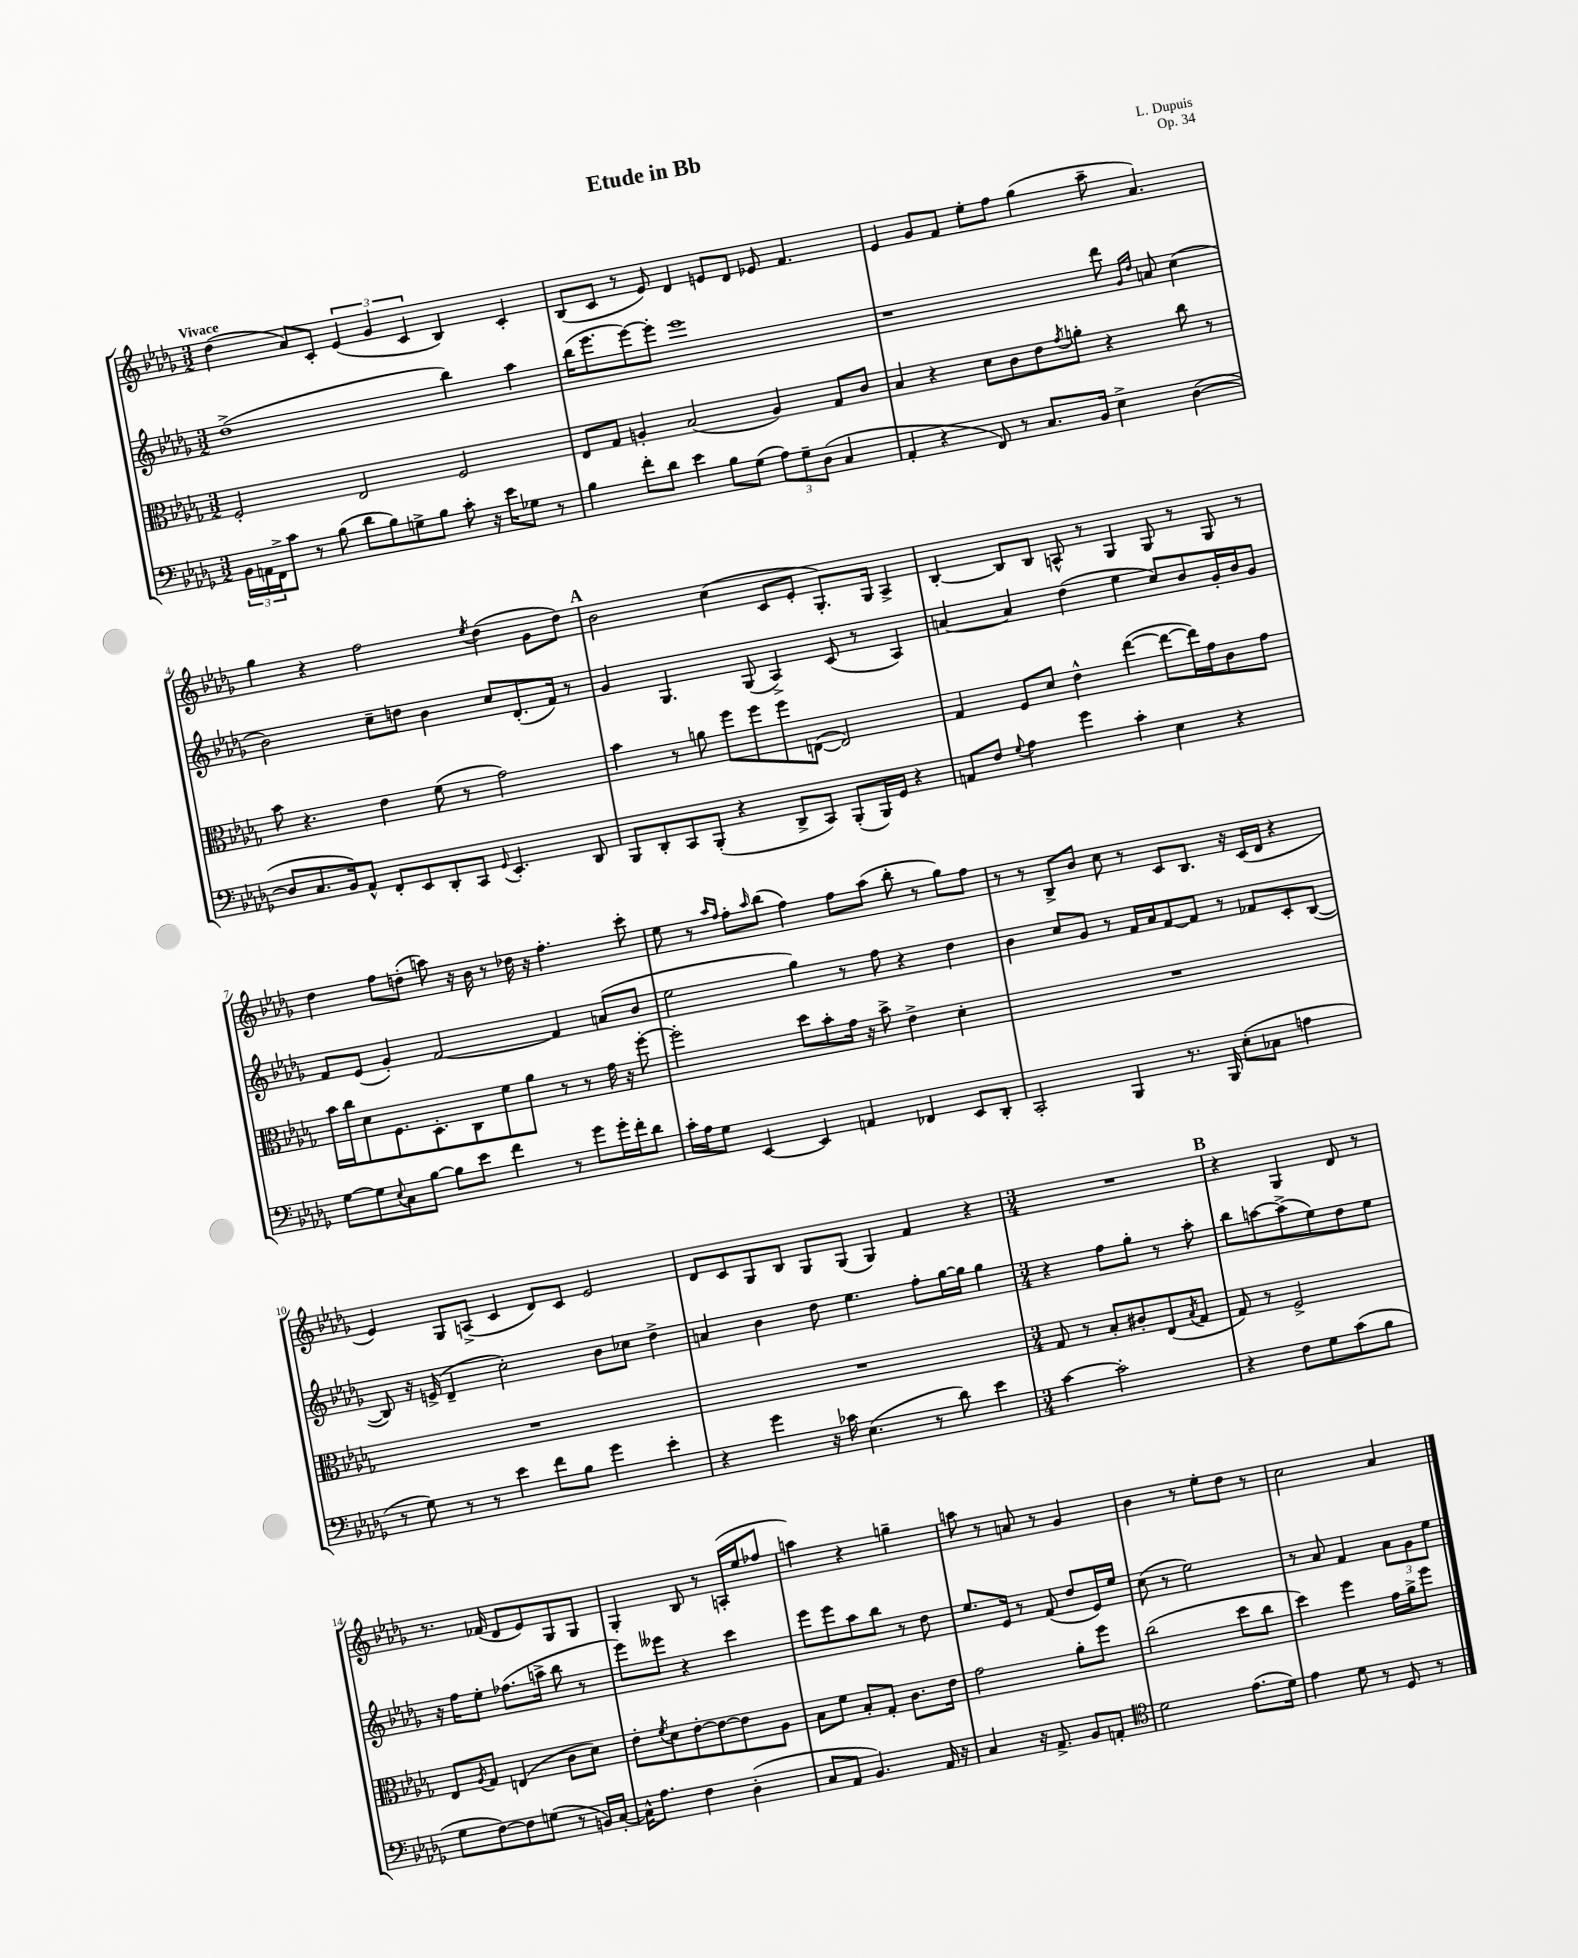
\header { title = "Etude in Bb" composer = "L. Dupuis" opus = "Op. 34" }
<<
\new StaffGroup <<
\new Staff = "s0" {
    \clef treble \key des \major \numericTimeSignature \time 3/2 \tempo "Vivace"
    des''4( aes'8) c'8-. \tuplet 3/2 { ees'4( ges'4 c'4 } bes4) c'4-. |
    bes8( c'8 r8 ees'8) des'4 e'8 des'8 ees'8 f'4. |
    ees'4 ges'8 f'8 ees''8-. f''8 ges''4( aes''8-- aes'4.) |
    ges''4 r4 f''2 \acciaccatura { ees''8 } des''4( ges'8 des''8) |
    \mark \markup { \bold "A" } bes'2 c''4( c'8 ees'8-. ges8.-.) ges16 aes4-> |
    bes4~-. bes8 bes8 a8-^ r8 ges4 ges8 r8 ges8 r8 |
    des''4 f''8 d''8-.( a''8) r16 bes'16 r8 des''16 r16 f''4.-. c'''8-. |
    ees''8 r8 \grace { aes''16 f''16 } f''8-. \grace { aes''16 } bes''8( f''4) f''8 aes''8( bes''8-. r8 ges''8) f''8 |
    r8 r8 bes8-> bes'8 c''8 r8 c'8 bes8. r16 c'16( des'16 r4 |
    ees'4) ges8 a8->( c'4 des'8) c'8 ees'2 |
    des'8 c'8 ges8 bes8 ges8 ges8( ges4) f'4 r4 |
    \numericTimeSignature \time 3/4 R2. |
    \mark \markup { \bold "B" } r4 ges4 des'8 r8 |
    r8. fes'16( des'8 ees'8) ges8 ges8 |
    ges4-. bes8 r8 a16-.( ees''16 fes''8 |
    a''4) r4 g''4-- |
    a''8 r8 a'8 r8 ges'4 |
    bes'4 r8 ees''8-. des''8 r8 |
    c''2 aes'4 \bar "|." |
}
\new Staff = "s1" {
    \clef treble \key des \major \numericTimeSignature \time 3/2
    des''1->( bes''4) aes''4 |
    bes''16( ees'''8. ees'''8~) ees'''8-. ees'''1 |
    r1 des'''8 \grace { ges'16 des''16 } a'8 c''4( |
    bes'2) c''8-- d''8 bes'4 c''8 des'8.-.( f'16) r8 |
    \mark \markup { \bold "A" } ges'4 ges4. ges8( aes4->) c'8( r8 aes4) |
    a'4~ a'4 des''4( ees''4 c''8) bes'8 ges'16-. bes'16 ges'8 |
    f'8 ees'8( ges'4-.) f'2~ f'4 a'8( bes'8 |
    ees''2 ges''4) r8 f''8 r4 des''4 |
    bes'4 c''8 ges'8 r8 f'16 aes'16 f'8~ f'8 r8 fes'8 c'8-. bes8~( |
    bes8) r16 e'16->( des'4-- c''2-.) bes'8 ces''8 des''4-> |
    a'4 bes'4 des''8 ees''4. f''8-. ges''16~ ges''16 ges''4 |
    \numericTimeSignature \time 3/4 r4 f''8 ges''8-. r8 aes''8-. |
    \mark \markup { \bold "B" } bes''8 a''8~ a''8->( ees''8) des''8 ees''8 |
    r16 f''16 ees''8-. fes''8.( a''16-> bes''8 r8 |
    ees'''8) eeses'''8 r4 c'''4 |
    ees'''8 ees'''8 aes''8 bes''8 r8 des''8 |
    ees''8. ees'16 r8 f'8( des''8 ees'16) ees''16 |
    c''8( r8 ees''2) |
    r8 aes'8 f'4 \tuplet 3/2 { aes'8 ges'8 ees''8 } \bar "|." |
}
\new Staff = "s2" {
    \clef alto \key des \major \numericTimeSignature \time 3/2
    f2-. ees2 f2 |
    ees8 ges8 a4-. bes2( a4) ges8 c'8 |
    bes4 r4 des'8 c'8 ees'8 \acciaccatura { ges'8 } a'8-. r4 c''8 r8 |
    bes'8 r4. ees'4 f'8( r8 ges'2) |
    \mark \markup { \bold "A" } bes'4 r8 a'8 f''8 f''8 f''8 e8~( e2) |
    ges4 f8 des'8 ees'4-^ ees''4~( ees''8~ ees''16) ges'16 c'8 ges'8 |
    bes'16 c''16 des'8 f8. des8.-. c8 f'8 aes'8 r8 r8 ges'16 r16 f''8~-. |
    f''2-. des''8 bes'8-. ges'16 r16 bes'8-> ees'4-> des'4-. |
    R1. |
    R1. |
    R1. |
    \numericTimeSignature \time 3/4 ges8 r8 bes8-. cis'8-. ees8( \acciaccatura { bes8 } ges8 |
    \mark \markup { \bold "B" } ges8) r8 f2-> |
    ees8 \acciaccatura { aes8 } ges8 e4( c'8 des'8) |
    ees'8-. \acciaccatura { f'8 } des'8 ees'8~-. ees'8~ ees'8 aes8 |
    bes8 f'8 bes8-. ges8-. c'8. ees'16 |
    ges'2 aes'8-. f''8 |
    c''2( des''8 c''8 |
    des''4) f''4 ges'16 aes'16-> f''8 \bar "|." |
}
\new Staff = "s3" {
    \clef bass \key des \major \numericTimeSignature \time 3/2
    \tuplet 3/2 { bes,16 a,16 f,16-> } c'8 r8 bes8( des'8 bes8) g8-> bes8 c'8-. r16 ees'16 ges8 r8 |
    bes4 f'8-. des'8 ees'4 bes8 ges8( \tuplet 3/2 { aes8) ges8-- des8( } c4 |
    aes,4-. r4 f,8) r8 c8. bes,16 ees4-> des4~( |
    des8 c8. bes,16) aes,8-^ f,8-. ees,8 des,8-. c,8 \appoggiatura { ges,8 } ees,4.-. des,8 |
    \mark \markup { \bold "A" } bes,,8 des,8-. c,8 bes,,8-.( r4 des,8-> c,8) bes,,8-.( bes,,16) ges,16 r4 |
    a,8 f8 \appoggiatura { ges8 } aes4 ges'4 c'4-. ees4 r4 |
    ges8~ ges8 \appoggiatura { ees8 } c8 bes8~ bes8 ees'8 f'4 r8 ges'8 ges'16-. f'16-. des'8 |
    c'16-. aes16 ges8 ees,4~ ees,4 a,4 fes,4 ees,8 des,8-. |
    c,2-. bes,,4 r8. bes,,16 ees8-.( ces8 a4 |
    r8 ges8) r8 r8 ees'4 f'8 bes8 ges'4 ees'4-. |
    r4 ges'4 r16 ces'16 ees4.( r8 des'8) ees'4 |
    \numericTimeSignature \time 3/4 c'4~ c'2-. |
    \mark \markup { \bold "B" } r4 f8 ges8 c'8( bes8 |
    ges8 f8~) f8 g8( r8 b,16) c16~-. |
    c16-^ aes8. f4 des4-.( |
    c8 aes,8 bes,4.) aes,16 r16 |
    c4 r16 aes,8.-> bes,8 a,8-. |
    \clef tenor des'2 ees'8.( des'16) |
    ees'4 des'8 r8 des8 r8 \bar "|." |
}
>>
>>
